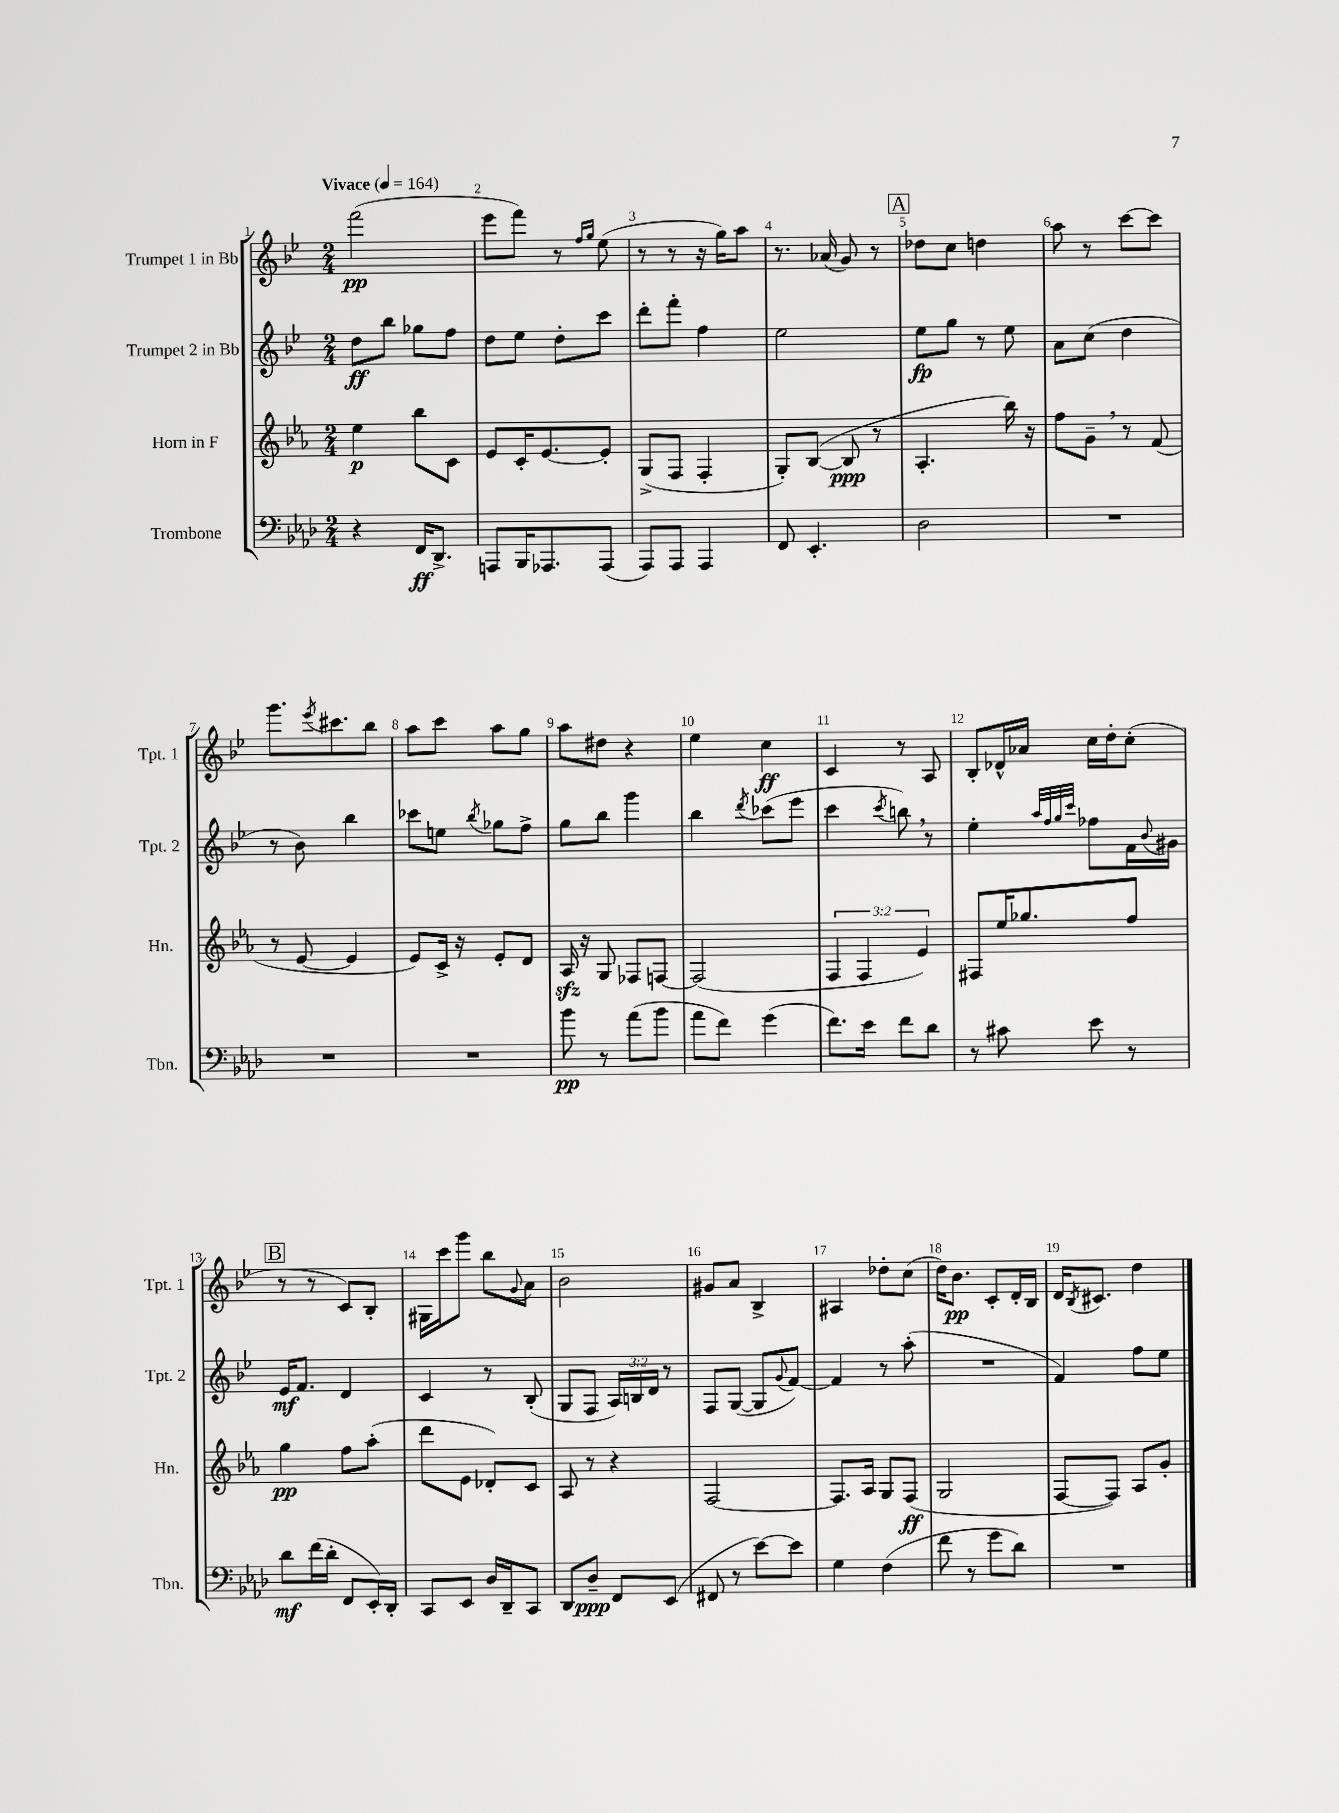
<<
\new StaffGroup <<
\new Staff = "s0" \with { instrumentName = "Trumpet 1 in Bb" shortInstrumentName = "Tpt. 1" } {
    \clef treble \key bes \major \numericTimeSignature \time 2/4 \tempo "Vivace" 4 = 164
    f'''2\pp( |
    ees'''8 f'''8) r8 \grace { f''16 g''16 } ees''8( |
    r8 r8 r16 g''16) a''8 |
    r8. aes'16( g'8) r8 |
    \mark \markup { \box "A" } des''8 c''8 d''4 |
    a''8 r8 c'''8~ c'''8 |
    g'''8. \acciaccatura { ees'''8 } cis'''8. bes''8 |
    a''8 c'''8 a''8 g''8 |
    a''8 dis''8 r4 |
    ees''4 c''4\ff |
    c'4 r8 a8 |
    bes8-. des'16-^ aes'16 c''16 d''16-. c''8-.( |
    \mark \markup { \box "B" } r8 r8 c'8) bes8-. |
    gis16 c'''16 g'''8 bes''8 \appoggiatura { g'8 } a'8 |
    bes'2 |
    gis'8 a'8 bes4-> |
    ais4 des''8-. c''8( |
    d''16) bes'8.\pp c'8-. d'16-. bes16 |
    d'16 \acciaccatura { bes8 } cis'8. d''4 \bar "|." |
}
\new Staff = "s1" \with { instrumentName = "Trumpet 2 in Bb" shortInstrumentName = "Tpt. 2" } {
    \clef treble \key bes \major \numericTimeSignature \time 2/4 \override Staff.TupletNumber.text = #tuplet-number::calc-fraction-text
    d''8\ff bes''8 ges''8 f''8 |
    d''8 ees''8 d''8-. c'''8 |
    d'''8-. f'''8-. f''4 |
    ees''2 |
    \mark \markup { \box "A" } ees''8\fp g''8 r8 ees''8 |
    a'8 c''8( d''4 |
    r8 bes'8) bes''4 |
    ces'''8 e''8 \acciaccatura { bes''8 } ges''8 f''8-> |
    g''8 bes''8 g'''4 |
    bes''4 \acciaccatura { d'''8 } ces'''8( ees'''8 |
    c'''4 \acciaccatura { c'''8 } b''8) \breathe r8 |
    ees''4-. \grace { a''32 f''32 g''32 c'''32 } fes''8 f'16 \appoggiatura { bes'8 } gis'16 |
    \mark \markup { \box "B" } ees'16\mf f'8. d'4 |
    c'4 r8 bes8-.( |
    g8 f8 \tuplet 3/2 { a16) b16 d'16 } r8 |
    f8 g8~( g8 \appoggiatura { g'8 } f'8~) |
    f'4 r8 a''8-.( |
    R2 |
    f'4) f''8 ees''8 \bar "|." |
}
\new Staff = "s2" \with { instrumentName = "Horn in F" shortInstrumentName = "Hn." } {
    \clef treble \key ees \major \numericTimeSignature \time 2/4 \override Staff.TupletNumber.text = #tuplet-number::calc-fraction-text
    ees''4\p bes''8 c'8 |
    ees'8 c'16-. ees'8.~ ees'8-. |
    g8->( f8 f4-. |
    g8-.) bes8~( bes8\ppp r8 |
    \mark \markup { \box "A" } aes4.-. bes''16) r16 |
    f''8 g'8-- \breathe r8 f'8( |
    r8 ees'8~ ees'4 |
    ees'8) c'16-> r16 ees'8-. d'8 |
    aes16\sfz r16 g8 fes8 f8~ |
    f2( |
    \tuplet 3/2 { f4 f4 ees'4) } |
    fis8 ees''16 ges''8. f''8 |
    \mark \markup { \box "B" } g''4\pp f''8 aes''8-.( |
    d'''8 ees'8 des'8-.) c'8 |
    aes8 r8 r4 |
    f2~ |
    f8. aes16 g8 f8\ff( |
    g2 |
    f8~ f8) aes8 g'8-. \bar "|." |
}
\new Staff = "s3" \with { instrumentName = "Trombone" shortInstrumentName = "Tbn." } {
    \clef bass \key aes \major \numericTimeSignature \time 2/4
    r4 f,16\ff des,8.-> |
    a,,8 bes,,16 aes,,8. aes,,8( |
    aes,,8) aes,,8 aes,,4 |
    f,8 ees,4.-. |
    \mark \markup { \box "A" } des2 |
    R2 |
    R2 |
    R2 |
    bes'8\pp r8 aes'8( bes'8 |
    aes'8 f'8) g'4( |
    f'8.) ees'16 f'8 des'8 |
    r8 cis'8 ees'8 r8 |
    \mark \markup { \box "B" } des'8\mf f'16( des'16-. f,8 ees,16-.) des,16-. |
    c,8 ees,8 des16 des,16-- c,8 |
    des,8 des8--\ppp f,8 ees,8( |
    fis,8 r8 ees'8~) ees'8 |
    g4 f4( |
    f'8 r8 g'8 des'8) |
    R2 \bar "|." |
}
>>
>>
\layout { \context { \Score \override BarNumber.break-visibility = ##(#f #t #t) barNumberVisibility = #all-bar-numbers-visible } }
